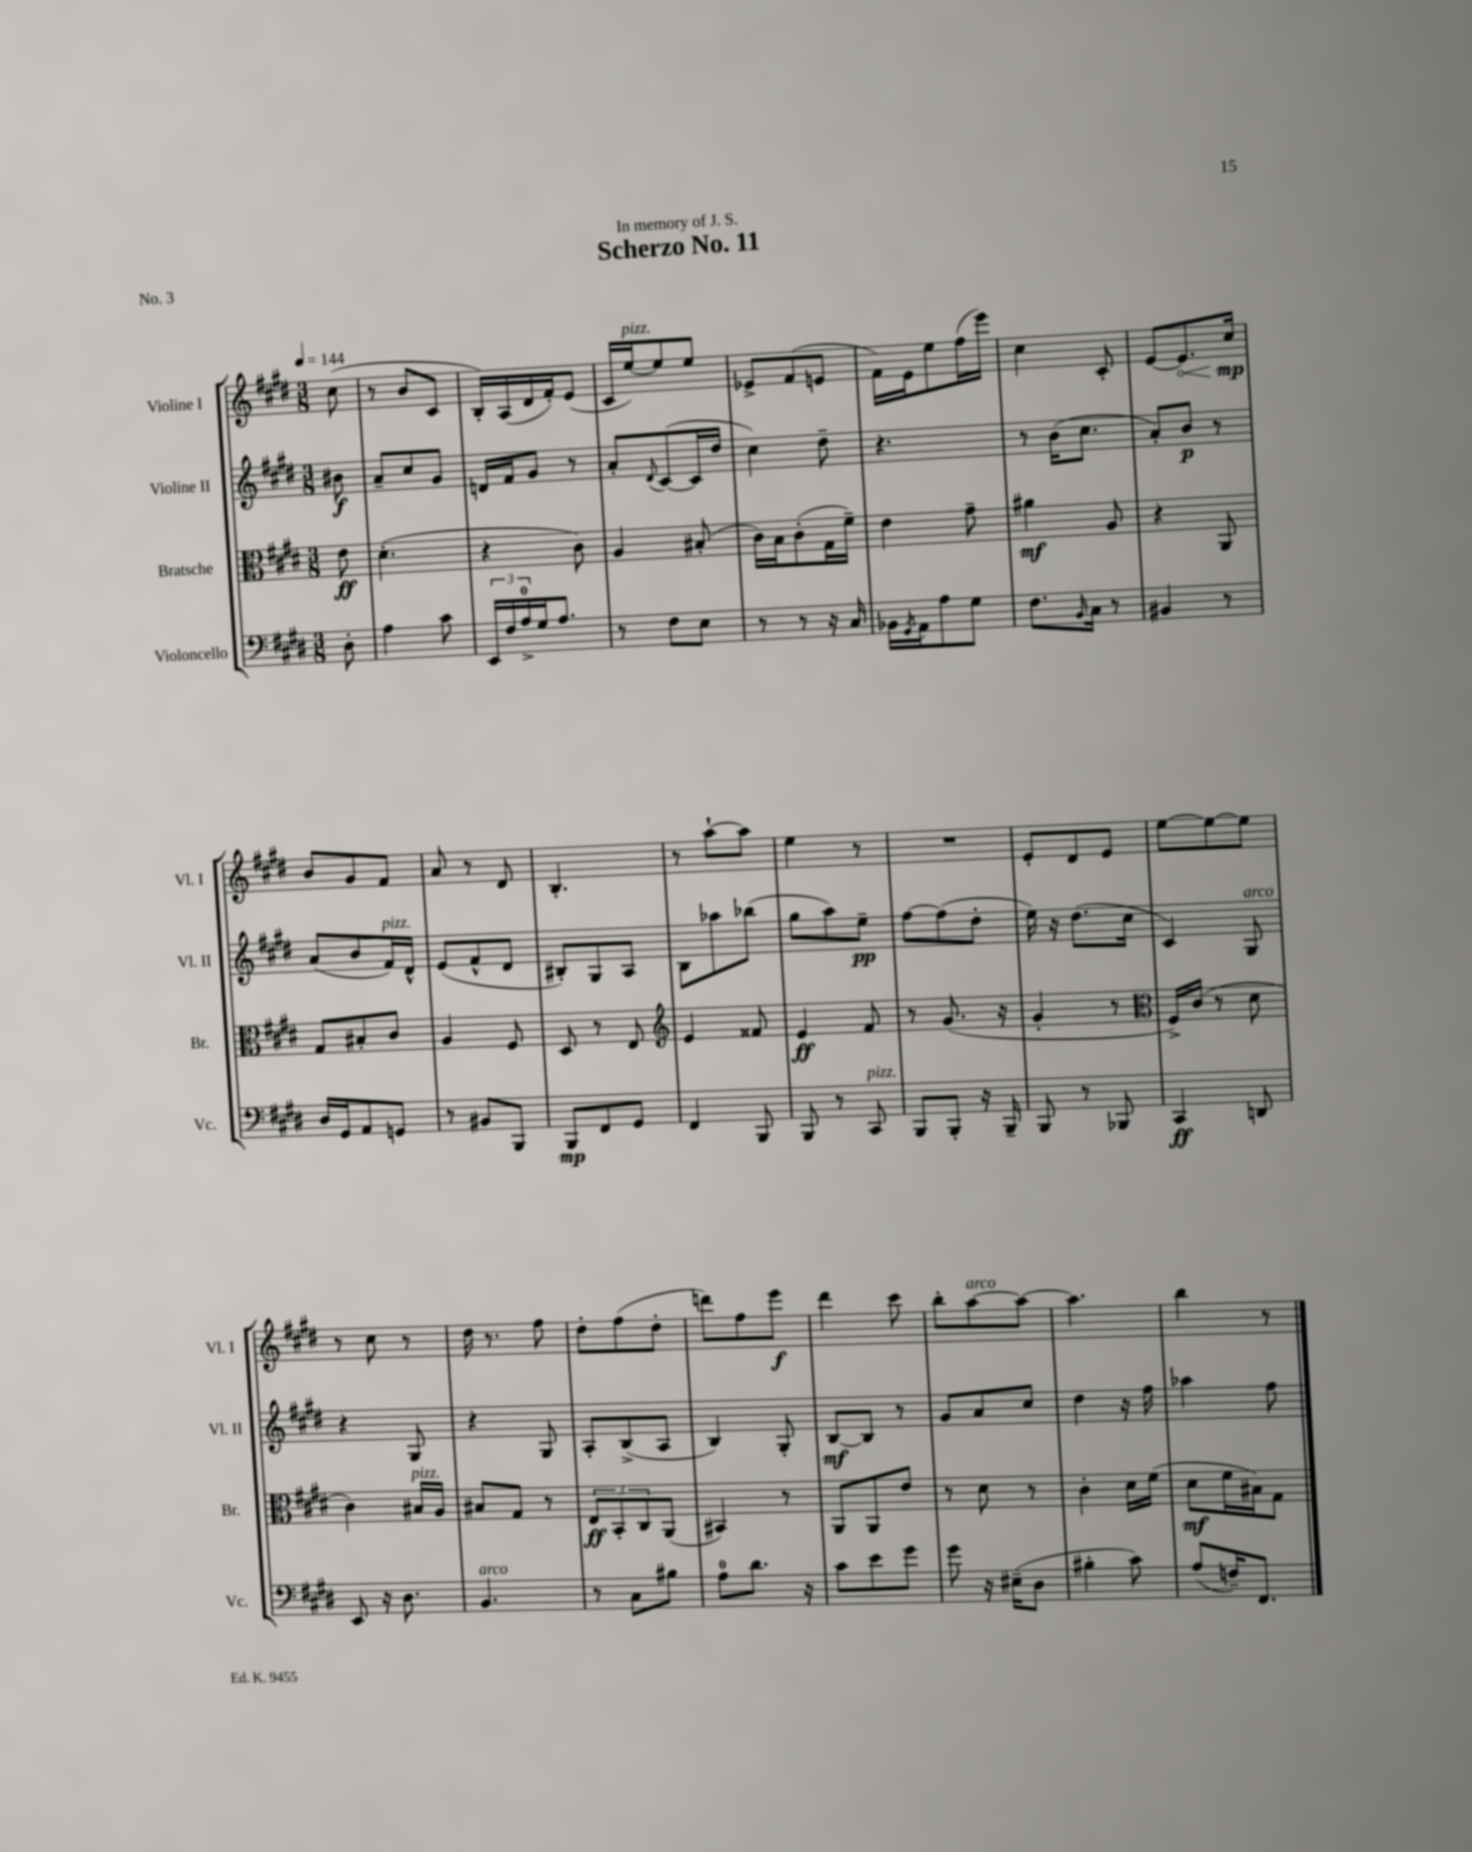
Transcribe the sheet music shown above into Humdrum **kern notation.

**kern	**dynam	**kern	**dynam	**kern	**dynam	**kern	**dynam
*part4	*part4	*part3	*part3	*part2	*part2	*part1	*part1
*staff4	*staff4	*staff3	*staff3	*staff2	*staff2	*staff1	*staff1
*I"Violoncello	*	*I"Bratsche	*	*I"Violine II	*	*I"Violine I	*
*I'Vc.	*	*I'Br.	*	*I'Vl. II	*	*I'Vl. I	*
*clefF4	*	*clefC3	*	*clefG2	*	*clefG2	*
*k[f#c#g#d#]	*	*k[f#c#g#d#]	*	*k[f#c#g#d#]	*	*k[f#c#g#d#]	*
*M3/8	*	*M3/8	*	*M3/8	*	*M3/8	*
*MM144	*	*MM144	*	*MM144	*	*MM144	*
=	=	=	=	=	=	=	=
8D#'\	.	8e\	ff	8b#X\	f	(8cc#\	.
=1	=1	=1	=1	=1	=1	=1	=1
4A\	.	(4.d#'\	.	8a~/L	.	8r	.
.	.	.	.	8cc#/	.	8b/L	.
8c#\	.	.	.	8g#/J	.	8c#/J	.
=2	=2	=2	=2	=2	=2	=2	=2
24EE/LL	.	4r	.	16dn/LL	.	16B'/LL)	.
24F#/	.	.	.	.	.	.	.
.	.	.	.	16f#/J	.	(16A/	.
24A^/	.	.	.	.	.	.	.
16G#/J	.	.	.	8g#/J	.	16d#/	.
8.A/J	.	.	.	.	.	16f#'/J)	.
.	.	8c#\)	.	8r	.	(8e/J	.
=3	=3	=3	=3	=3	=3	=3	=3
8r	.	4A/	.	8a'/L	.	16c#/LL	.
!	!	!	!	!	!	!LO:TX:a:i:t=pizz.	!
.	.	.	.	.	.	[16ee/J)	.
.	.	.	.	8qqd#/	.	.	.
8F#\L	.	.	.	([8c#/	.	8ee/]	.
8E\J	.	(8B#X'/	.	16c#/L]	.	8ee/J	.
.	.	.	.	16dd#/JJ	.	.	.
=4	=4	=4	=4	=4	=4	=4	=4
8r	.	16c#\LL)	.	4cc#\)	.	8e-X^/L	.
.	.	16B\J	.	.	.	.	.
8r	.	(8c#'\	.	.	.	(8f#/	.
16r	.	16G#\L	.	8dd#~\	.	8en/J	.
16C#/	.	16f#~\JJ)	.	.	.	.	.
=5	=5	=5	=5	=5	=5	=5	=5
16BB-X\LL	.	4e\	.	4.r	.	16f#\LL)	.
8qGG#/	.	.	.	.	.	.	.
16AA\J	.	.	.	.	.	16e\J	.
8A\	.	.	.	.	.	8ee\	.
8G#\J	.	8g#~\	.	.	.	(16ff#\L	.
.	.	.	.	.	.	16eee\JJ)	.
=6	=6	=6	=6	=6	=6	=6	=6
8.F#\L	.	4a#X\	mf	8r	.	4cc#\	.
.	.	.	.	(16b\KL	.	.	.
16qqBB/	.	.	.	.	.	.	.
16C#\Jk	.	.	.	8.cc#\J	.	.	.
8r	.	8A/	.	.	.	8c#'/	.
=7	=7	=7	=7	=7	=7	=7	=7
4BB#X/	.	4r	.	8a'/L)	.	[8e/L	.
!	!	!	!	!	!	!	!LO:HP:b
.	.	.	.	8b/J	p	8.e/]	<
8r	.	8AA/	.	8r	.	.	.
.	.	.	.	.	.	16cc#/Jk	mp
.	.	.	.	.	.	.	[
!!LO:LB:g=z
=8	=8	=8	=8	=8	=8	=8	=8
16D#/LL	.	8G#/L	.	(8a/L	.	8b/L	.
16GG#/J	.	.	.	.	.	.	.
8AA/	.	8B#X'/	.	8b/	.	8g#/	.
!	!	!	!	!LO:TX:a:i:t=pizz.	!	!	!
8GGn/J	.	8c#/J	.	16f#/L)	.	8f#/J	.
.	.	.	.	16d#^^/JJ	.	.	.
=9	=9	=9	=9	=9	=9	=9	=9
8r	.	4A/	.	(8e/L	.	8a/	.
8BB#X/L	.	.	.	8f#^^/	.	8r	.
8BBB/J	.	8F#/	.	8d#/J	.	8d#/	.
=10	=10	=10	=10	=10	=10	=10	=10
8BBB/L	mp	8D#/	.	8B#X'/L)	.	4.B'/	.
8FF#/	.	8r	.	8G#/	.	.	.
8GG#/J	.	8E/	.	8A/J	.	.	.
=11	=11	=11	=11	=11	=11	=11	=11
*	*	*clefG2	*	*	*	*	*
4FF#/	.	4e/	.	8B\L	.	8r	.
.	.	.	.	8aa-X\	.	[8aa`\L	.
8BBB/	.	8f##X/	.	(8bb-X\J	.	8aa\J]	.
=12	=12	=12	=12	=12	=12	=12	=12
8BBB/	.	4e/	ff	8gg#\L	.	4ee\	.
8r	.	.	.	8aa\)	.	.	.
!LO:TX:a:i:t=pizz.	!	!	!	!	!	!	!
8CC#/	.	8f#/	.	8ee~\J	pp	8r	.
=13	=13	=13	=13	=13	=13	=13	=13
8BBB/L	.	8r	.	[8ff#\L	.	4.r	.
8BBB'/J	.	(8.g#/	.	(8ff#\]	.	.	.
16r	.	.	.	8dd#'\J	.	.	.
16BBB~/	.	16r	.	.	.	.	.
=14	=14	=14	=14	=14	=14	=14	=14
8BBB/	.	4g#'/	.	16ee\)	.	8e'/L	.
.	.	.	.	16r	.	.	.
8r	.	.	.	(8.dd#\L	.	8d#/	.
8BBB-X/	.	8r	.	.	.	8e/J	.
.	.	.	.	16cc#\Jk	.	.	.
=15	=15	=15	=15	=15	=15	=15	=15
*	*	*clefC3	*	*	*	*	*
4CC#/	ff	16F#^/LL)	.	4c#/)	.	[8ee\L	.
.	.	(16c#/JJ	.	.	.	.	.
.	.	8r	.	.	.	8ee\_	.
!	!	!	!	!LO:TX:a:i:t=arco	!	!	!
8DDn/	.	8d#\	.	8G#/	.	8ee\J]	.
!!LO:LB:g=z
=16	=16	=16	=16	=16	=16	=16	=16
8EE/	.	4c#\)	.	4r	.	8r	.
16r	.	.	.	.	.	8cc#\	.
8.D#\	.	.	.	.	.	.	.
!	!	!LO:TX:a:i:t=pizz.	!	!	!	!	!
.	.	16B#X/LL	.	8G#/	.	8r	.
.	.	16A/JJ	.	.	.	.	.
=17	=17	=17	=17	=17	=17	=17	=17
!LO:TX:a:i:t=arco	!	!	!	!	!	!	!
4.BB/	.	8B#X/L	.	4r	.	16dd#\	.
.	.	.	.	.	.	8.r	.
.	.	8G#/J	.	.	.	.	.
.	.	8r	.	8G#/	.	8ff#\	.
=18	=18	=18	=18	=18	=18	=18	=18
8r	.	12E/L	ff	8A'/L	.	8dd#'\L	.
.	.	12BB'/	.	.	.	.	.
8C#\L	.	.	.	(8B^/	.	(8ff#\	.
.	.	12C#/	.	.	.	.	.
8B#X\J	.	(8AA/J	.	8A/J	.	8dd#'\J	.
=19	=19	=19	=19	=19	=19	=19	=19
8A\L	.	4BB#X/)	.	4B/)	.	8dddn\L)	.
8.d#\J	.	.	.	.	.	8ff#\	.
.	.	8r	.	8G#'/	.	8eee\J	f
16r	.	.	.	.	.	.	.
=20	=20	=20	=20	=20	=20	=20	=20
8c#\L	.	8AA/L	.	[8B/L	mf	4ddd#\	.
8e\	.	8AA/	.	8B/J]	.	.	.
8g#\J	.	8e/J	.	8r	.	8ccc#\	.
=21	=21	=21	=21	=21	=21	=21	=21
8g#\	.	8r	.	8g#/L	.	8bb'\L	.
!	!	!	!	!	!	!LO:TX:a:i:t=arco	!
16r	.	8d#\	.	8a/	.	[8aa\	.
(16E#X~\KL	.	.	.	.	.	.	.
8D#\J	.	8r	.	8cc#/J	.	8aa\J_	.
=22	=22	=22	=22	=22	=22	=22	=22
4B#X'\	.	4c#'\	.	4dd#\	.	4.aa\]	.
8c#\)	.	16d#\LL	.	16r	.	.	.
.	.	(16f#\JJ	.	16ff#\	.	.	.
=23	=23	=23	=23	=23	=23	=23	=23
(8A/L	.	8d#\L	mf	4aa-X\	.	4bb\	.
16Fn~/K)	.	16f#\L	.	.	.	.	.
8.FF#/J	.	16B#X\J)	.	.	.	.	.
.	.	8G#\J	.	8ff#\	.	8r	.
==	==	==	==	==	==	==	==
*-	*-	*-	*-	*-	*-	*-	*-
